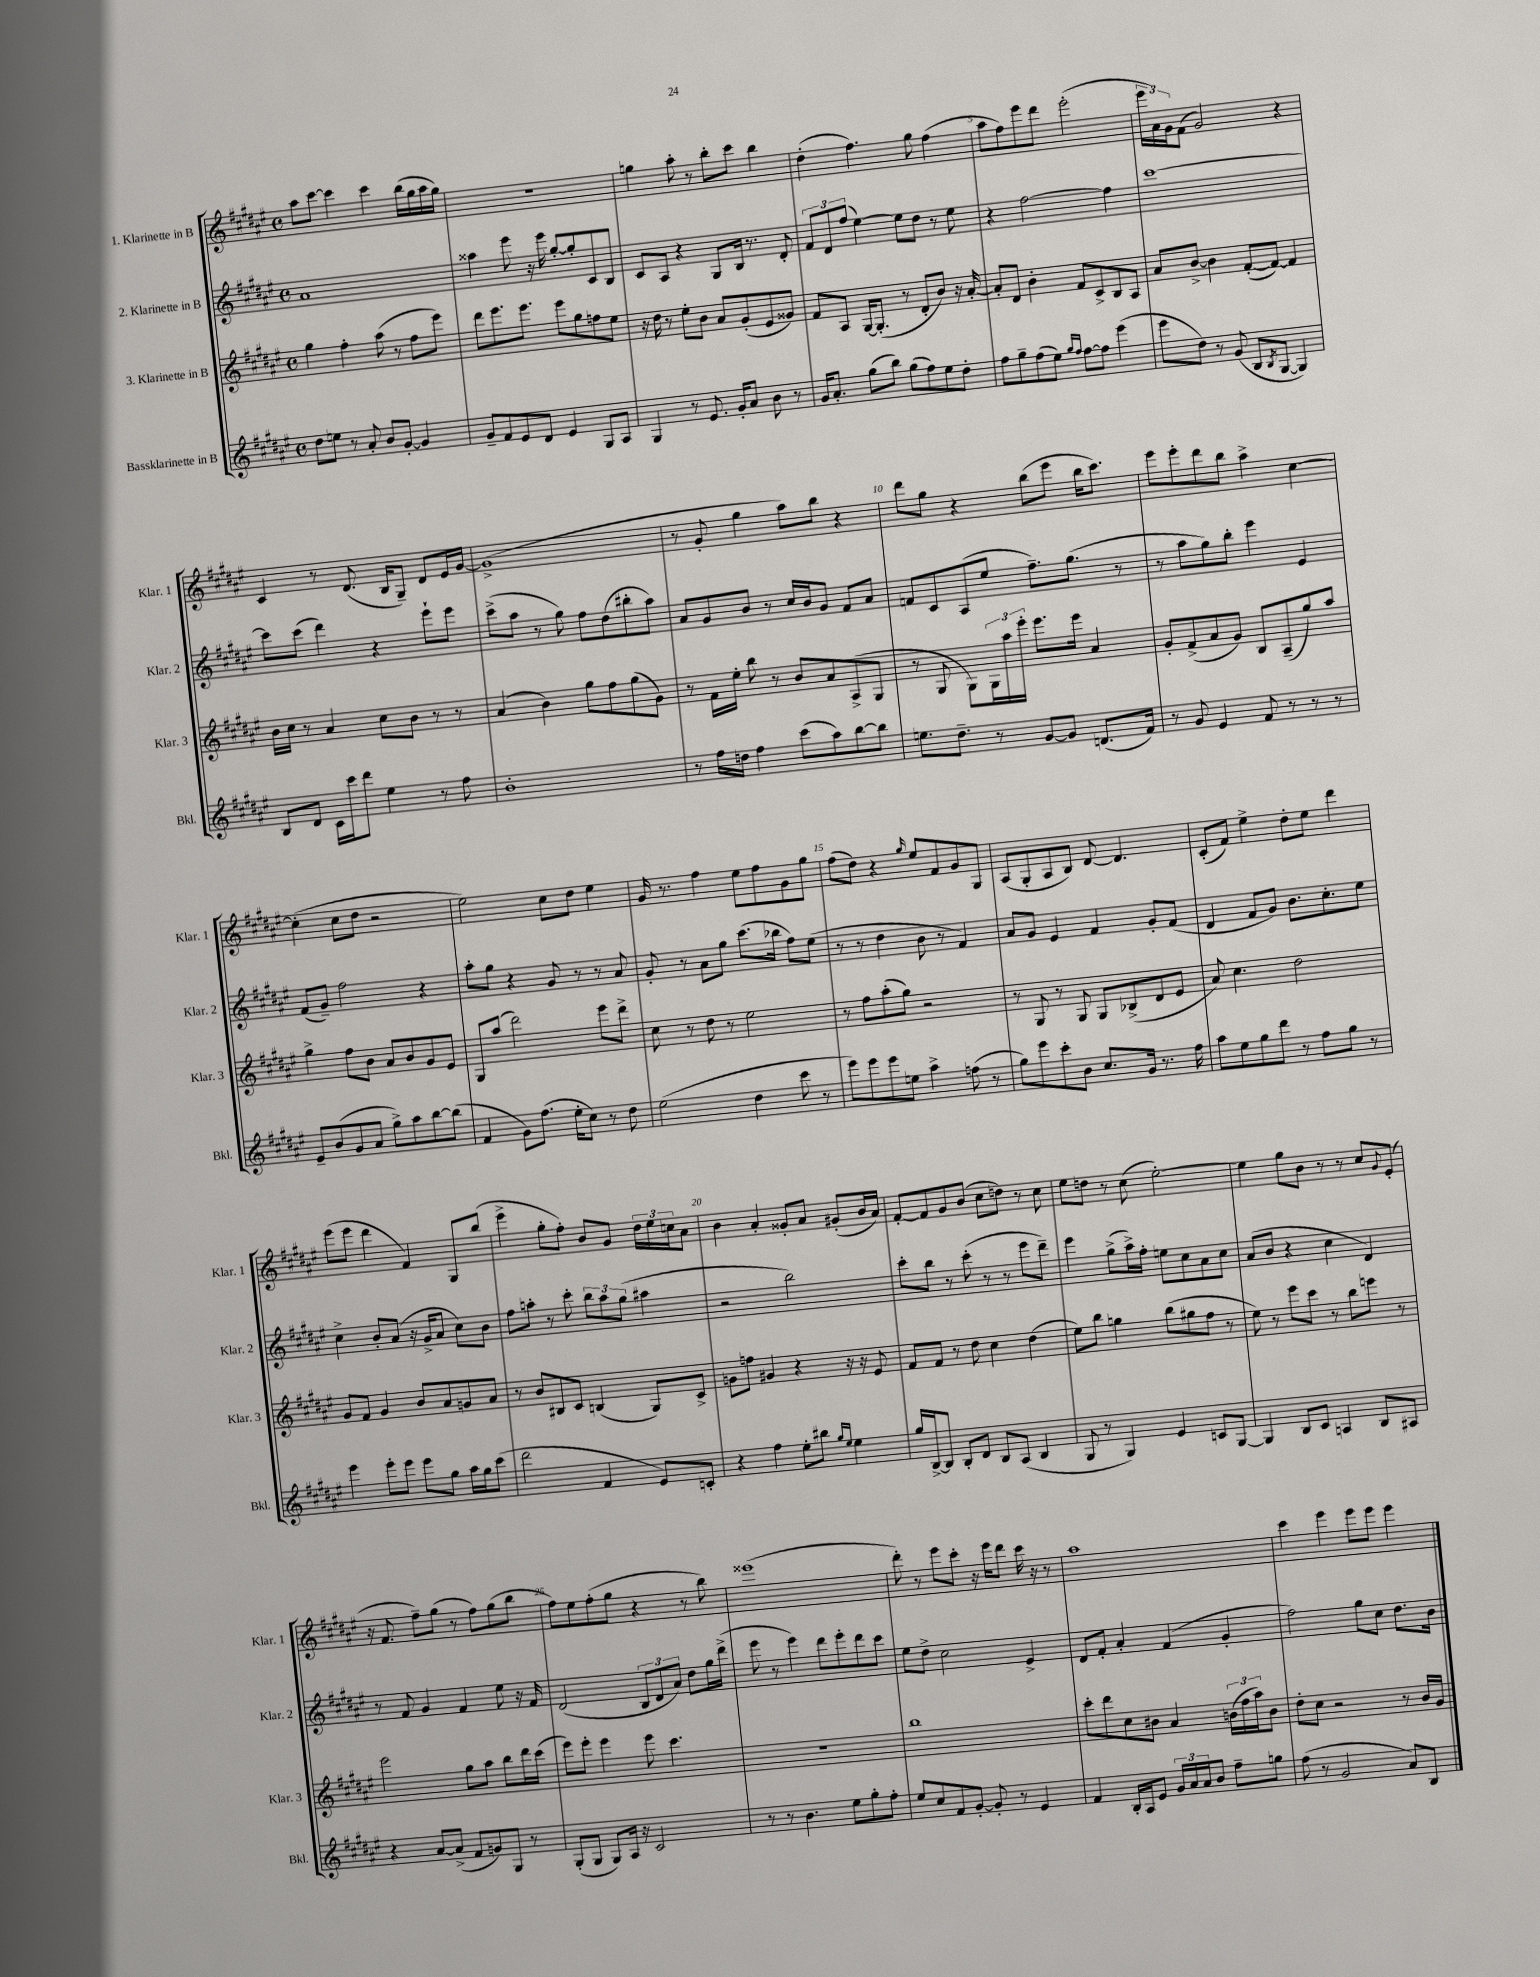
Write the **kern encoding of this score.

**kern	**kern	**kern	**kern
*part4	*part3	*part2	*part1
*staff4	*staff3	*staff2	*staff1
*I"Bassklarinette in B	*I"3. Klarinette in B	*I"2. Klarinette in B	*I"1. Klarinette in B
*I'Bkl.	*I'Klar. 3	*I'Klar. 2	*I'Klar. 1
*clefG2	*clefG2	*clefG2	*clefG2
*k[f#c#g#d#a#e#]	*k[f#c#g#d#a#e#]	*k[f#c#g#d#a#e#]	*k[f#c#g#d#a#e#]
*M4/4	*M4/4	*M4/4	*M4/4
*met(c)	*met(c)	*met(c)	*met(c)
=1	=1	=1	=1
8dd#\L	4gg#\	1a#	8aa#\L
8een\J	.	.	[8ccc#\J
8r	4ff#'\	.	4ccc#\]
8a#'/	.	.	.
8b/L	(8aa#\	.	4ccc#\
[8g#'/J	8r	.	.
4g#/]	8ff#\L	.	(16bb\LL
.	.	.	16gg#\
.	8eee#\J)	.	16aa#\
.	.	.	16gg#\JJ)
=2	=2	=2	=2
8g#~/L	8ddd#\L	4aa##X\	1r
8f#/	8.eee#\	.	.
8e#/	.	8eee#\	.
.	8.eee#\J	.	.
8d#/J	.	16r	.
.	.	16eee#\	.
4e#/	8eee#\L	[8gg#'/L	.
.	8gg#\	8gg#'/]	.
8G#/L	8ffn\	8c#/	.
8A#/J	8ee#\J	8B/J	.
=3	=3	=3	=3
4G#/	16r	8c#/L	4ggn\
.	16dd#\	.	.
.	8r	8A#/J	.
8r	8ee#'\L	4r	8aa#'\
8.e#/	8b\J	.	8r
.	8a#/L	8G#/L	8bb'\L
16g#'/KL	.	.	.
8a#/J	(8g#'/	16B/Jk	8ccc#\J
.	.	8.r	.
8b\	8e#/	.	4bb\
8r	8g##X/J)	8d#'/	.
=4	=4	=4	=4
16g#/KL	8f#/L	12f#/L	(4dd#'\
8.a#'/J	.	.	.
.	.	12d#/	.
.	8A#/J	.	.
.	.	(12ff#/J	.
(8gg#\L	[16G#/KL	[4ee#\)	4.ff#\)
.	(8.G#'/J]	.	.
8bb\J)	.	.	.
(8gg#\L	8r	8ee#\L]	.
8ff#\)	8d#'/L	8dd#\J	8gg#\
8ee#\	8b/J)	8r	(4ff#\
8dd#'\J	16r	8ee#\	.
.	[16a#'/	.	.
=5	=5	=5	=5
8ff#\L	8a#'/L]	4r	8aa#\L
8gg#~\	8d#/J	.	8ff#\)
(8ff#\	4b'\	[2ff#\	8eee#\
8ee#\J)	.	.	8ddd#\J
16qqgg#/LL	.	.	.
16qqff#/JJ	.	.	.
[8ff#\L	8f#/L	.	(2eee#'\
8ff#\J]	8c#^/	.	.
(4eee#\	8B/	4ff#\]	.
.	8A#/J	.	.
=6	=6	=6	=6
8eee#\L	8a#/L	[1ccc#	24eee#\LL
.	.	.	24a#\)
.	.	.	24g#\J
8dd#\J)	[8b^/J	.	(8f#\J
8r	4b\]	.	2g#/)
(8g#/	.	.	.
8B/L	([8f#'/L	.	.
8qB/	.	.	.
[8G#/J	8f#/J_)	.	.
4G#/])	4f#/]	.	4r
!!LO:LB:g=z
=7	=7	=7	=7
8B/L	16b\LL	8ccc#\L]	4c#/
.	16cc#\JJ	.	.
8d#/J	8r	(8ccc#\J	.
16c#\LL	4a#/	4ddd#\)	8r
16ccc#\J	.	.	.
8ddd#\J	.	.	(8.d#/
4ee#\	8cc#\L	4r	.
.	.	.	16B/KL
.	8b\J	.	8G#~/J)
8r	8r	8eee#`\L	8d#/L
8ff#\	8r	8eee#\J	16e#/L
.	.	.	[16g#/JJ
=8	=8	=8	=8
1b'	(4a#/	(8ccc#^\L	(1g#^]
.	.	8aa#\J	.
.	4b\)	8r	.
.	.	8gg#\)	.
.	8gg#\L	8ff#\L	.
.	8ff#\	(8dd#\	.
.	(8gg#\	8bb#X'\	.
.	8g#\J)	8aa#\J)	.
=9	=9	=9	=9
8r	8r	8a#/L	8r
16ff#\LL	16f#\LL	8g#/	8g#'/
16ddn\JJ	16ee#'\JJ	.	.
4ff#\	8bb\	8b/J	4gg#\
.	8r	8r	.
(8ccc#\L	8b/L	16cc#/LL	8aa#\L)
.	.	16b/J	.
8aa#\)	8a#/	8g#/J	8bb\J
[8bb\	(8A#^/	8f#/L	4r
8bb\J]	8G#/J	8a#/J	.
=10	=10	=10	=10
8.een\L	8r	8fn/L	8ddd#\L
.	8G#/	8c#/	8gg#\J
8.dd#~\J	.	.	.
.	8G#\L)	(8A#/	4r
8r	24G#\L	8ee#/J	.
.	24aa#\	.	.
.	24eee#'\JJ	.	.
[8g#/L	8.eee#\L	8.ff#~\L)	(8bb\L
8g#/J]	.	.	8eee#\J
.	16eee#\Jk	(8.gg#\J	.
(8.dn/L	4a#/	.	16bb\KL
.	.	.	8.ccc#\J)
.	.	8r	.
16f#/Jk)	.	.	.
=11	=11	=11	=11
8r	8g#'/L	8r	8eee#\L
8g#/	(8f#^/	8aa#\L	8eee#'\
4e#/	8a#/	8gg#\)	8ddd#\
.	8g#/J)	8bb'\J	8bb\J
8f#/	8B/L	4eee#\	4aa#^\
8r	(8A#~/	.	.
8r	8gg#/)	4e#/	[4cc#\
8r	8aa#/J	.	.
!!LO:LB:g=z
=12	=12	=12	=12
8e#~/L	4gg#^\	(8f#/L	(4cc#'\]
(8b/	.	8g#~/J)	.
8g#/	8ff#\L	2ff#\	8cc#\L
8a#/J	8b\J	.	8dd#\J
8gg#^\L)	8a#/L	.	2r
8aa#\	8b/	.	.
[8bb\	8g#/	4r	.
(8bb\J]	8e#/J	.	.
=13	=13	=13	=13
4f#/	8G#/L	8aa#'\L	2ee#\)
.	(8aa#/J	8gg#\J	.
8g#\L)	2ddd#\)	4r	.
(8.ff#\J	.	.	.
.	.	8g#/	8cc#\L
16ee#'\KL	.	.	.
8cc#\J)	.	8r	8dd#\J
8r	8eee#\L	8r	4ee#\
8dd#\	8ddd#^\J	8a#/	.
=14	=14	=14	=14
(2ee#\	8cc#\	8g#'/	16g#/
.	.	.	8.r
.	8r	8r	.
.	8dd#\	8a#\L	4ff#\
.	8r	8gg#\J	.
4dd#\	2ee#\	(8.ccc#\L	8ee#\L
.	.	.	8ff#\
.	.	16bb-X\Jk	.
8ccc#\	.	8ff#\L)	8g#\
8r	.	(8ee#\J	8gg#\J
=15	=15	=15	=15
8eee#\L)	8r	8r	(8ff#\L
8eee#\	8ff#\L	8r	8dd#\J)
8eee#\	(8aa#'\	4dd#\	4r
8een\J	8gg#\J)	.	.
.	.	.	16qqgg#/
4aa#^\	2r	8b\	8ee#/L
.	.	8r	8f#/
(8ffn\	.	4f#/)	8g#/
8r	.	.	8G#/J
=16	=16	=16	=16
8gg#\L)	8r	8a#/L	(8A#/L
8eee#\	8G#/	8g#/J	8G#'/
8ccc#'\	8r	4e#/	8A#/
8b\J	8G#/	.	8B/J)
8.cc#/L	8G#/L	4f#/	[8d#/
.	(8B-X^/	.	4.d#/]
16g#/Jk	.	.	.
8.r	8d#/	8g#'/L	.
.	8e#/J	(8f#/J	.
16ff#\	.	.	.
=17	=17	=17	=17
8aa#\L	8a#/)	4d#/	(8c#'/L
8ee#\	4.cc#\	.	8f#/J)
8gg#\	.	8f#/L	4ee#^\
8ddd#\J	.	8g#/J)	.
8r	2dd#\	8.b\L	8dd#'\L
8ff#\L	.	.	8ee#\J
.	.	8.cc#'\	.
8gg#\J	.	.	4ddd#\
8r	.	8ee#\J	.
!!LO:LB:g=z
=18	=18	=18	=18
4eee#\	8g#/L	4cc#^\	(8eee#\L
.	8f#/J	.	8eee#\J
8eee#'\L	4g#/	8b'/L	4ddd#\
8eee#\J	.	(8a#/J	.
8eee#\L	8b/L	16r	4f#/)
.	.	16g#^/KL	.
8gg#\J	8a#/	8a#/J	.
16aa#\LL	8gn/	8cc#\L)	8G#/L
16gg#\J	.	.	.
(8ccc#\J	8a#/J	8b\J	(8bb/J
=19	=19	=19	=19
2ddd#\	8r	8ff#\L	4eee#^\
.	8b/L	8aan'\J	.
.	8B#X/	8r	8gg#'\L
.	8c#/J	8ccc#'\	8ff#'\J)
4f#/	(4Bn/	12bb\L	8b/L
.	.	12aa\	.
.	.	.	8g#/J
.	.	(12gg#\J	.
8e#/L)	8G#/L)	4aa#X\	24dd#\LL
.	.	.	24ee#\
.	.	.	24ccn\J
8cn'/J	8c#^/J	.	8a#\J
=20	=20	=20	=20
4r	8gn\L	2r	4b\
.	8ffn\J	.	.
4ff#\	4g#X/	.	4a#'/
8ee#'\L	4r	2bb\)	8g##X'/L
8bb#X\J	.	.	8a#/J
16qqgg#/LL	.	.	.
16qqee#/JJ	.	.	.
4ee#\	16r	.	(8g#X'/L
.	16r	.	.
.	8e#/	.	16b/L
.	.	.	16a#/JJ)
=21	=21	=21	=21
16gg#/LL	8f#/L	8ccc#'\L	[8f#'/L
[16B^/J	.	.	.
8B/J]	8f#/J	8bb\J	8f#/]
8B'/L	8r	8r	8g#/
8d#/J	8dd#\	(8ccc#'\	(8b/J
8B/L	4cc#\	8r	8cc#\L
(8A#/J	.	8r	8ddn\J)
4B/	(4dd#\	8eee#\L	8r
.	.	8ddd#~\J)	8cc#\
=22	=22	=22	=22
8G#/	8ee#\L)	4eee#\	8ee#\L
8r	8bb\J	.	8ddn\J
4G#/)	4ggn\	(8gg#^\L	8r
.	.	16aa#^\L)	(8cc#\
.	.	16ff#'\JJ	.
4e#/	(8bb\L	8een\L	[2ee#'\)
.	8gg#X\	8cc#\	.
8cn/L	8ff#\J	8a#\	.
[8G#/J	8r	8cc#\J	.
=23	=23	=23	=23
4G#/]	8ee#\)	(8a#/L	4ee#\]
.	8r	8b/J	.
8B/L	8eee#\L	4r	8gg#\L
8c#/J	8ccc#\J	.	8b\J
4An/	8r	4cc#\	8r
.	8bb\L	.	8r
8B/L	8eeen\J	4d#/)	8cc#/L
.	.	.	8qqg#/
8A#X/J	8r	.	(8e#'/J
!!LO:LB:g=z
=24	=24	=24	=24
4r	2eee#\	8r	16r
.	.	.	8.f#/
.	.	8f#/	.
[8a#/L	.	4g#/	8ff#~\L)
(8a#^/J]	.	.	(8gg#\J
8f#/L	8gg#\L	4f#/	8r
8gn/)	8aa#\J	.	8ff#\L)
8G#/J	8bb\L	8ee#\	(8gg#\
8r	16ddd#\L	16r	8bb\J
.	(16ccc#\JJ	16f#/	.
=25	=25	=25	=25
(8G#'/L	8eee#\L)	(2d#/	8ff#\L)
8G#/J	8eee#'\J	.	8ee#\
8G#/L)	4eee#\	.	(8ff#'\
16A#/Jk	.	.	8gg#\J
16r	.	.	.
2c#/	8eee#\	12B/L	4r
.	.	12d#/	.
.	4.ccc#\	.	.
.	.	12a#/J)	.
.	.	8dd#\L	8r
.	.	16gg#\L	8bb\)
.	.	(16ddd#^\JJ	.
=26	=26	=26	=26
8r	1r	8eee#\	(1eee##X
8r	.	8r	.
4.b\	.	4eee#\)	.
.	.	8ddd#\L	.
8ee#\L	.	8eee#'\	.
8gg#'\	.	8ddd#\	.
8ff#'\J	.	8ccc#\J	.
=27	=27	=27	=27
8ee#/L	1bb	8ee#\L	8ddd#'\)
8cc#/	.	8dd#^\J	8r
8f#/	.	2cc#\	8eee#\L
[8g#'/J	.	.	8ccc#'\J
8g#'/]	.	.	16r
.	.	.	16eee#\KL
8r	.	.	8ddd#\J
4e#/	.	4e#^/	16ccc#\
.	.	.	16r
.	.	.	8r
=28	=28	=28	=28
4f#/	8ccc#'\L	8d#/L	1aa#
.	8ddd#\	8f#'/J	.
16B'/LL	8cc#\	4a#'/	.
16A#/J	.	.	.
8e#/J	8b#X\J	.	.
24g#/LL	4a#/	(4f#/	.
24a#/	.	.	.
24a#/J	.	.	.
8b/J	.	.	.
8ff#~\L	(24bn\LL	4g#'/	.
.	24ff#\	.	.
.	24aa#\J)	.	.
8ggn\J	8b\J	.	.
=29	=29	=29	=29
(8ff#\	8dd#'\L	2ff#\)	4ccc#\
8r	8cc#\J	.	.
2g#/	2r	.	4eee#\
.	.	8gg#\L	8eee#\L
.	.	8cc#\J	8eee#\J
8a#/L)	8r	8.dd#\L	4eee#\
8B/J	16b/LL	.	.
.	16g#/JJ	16b\Jk	.
==	==	==	==
*-	*-	*-	*-
